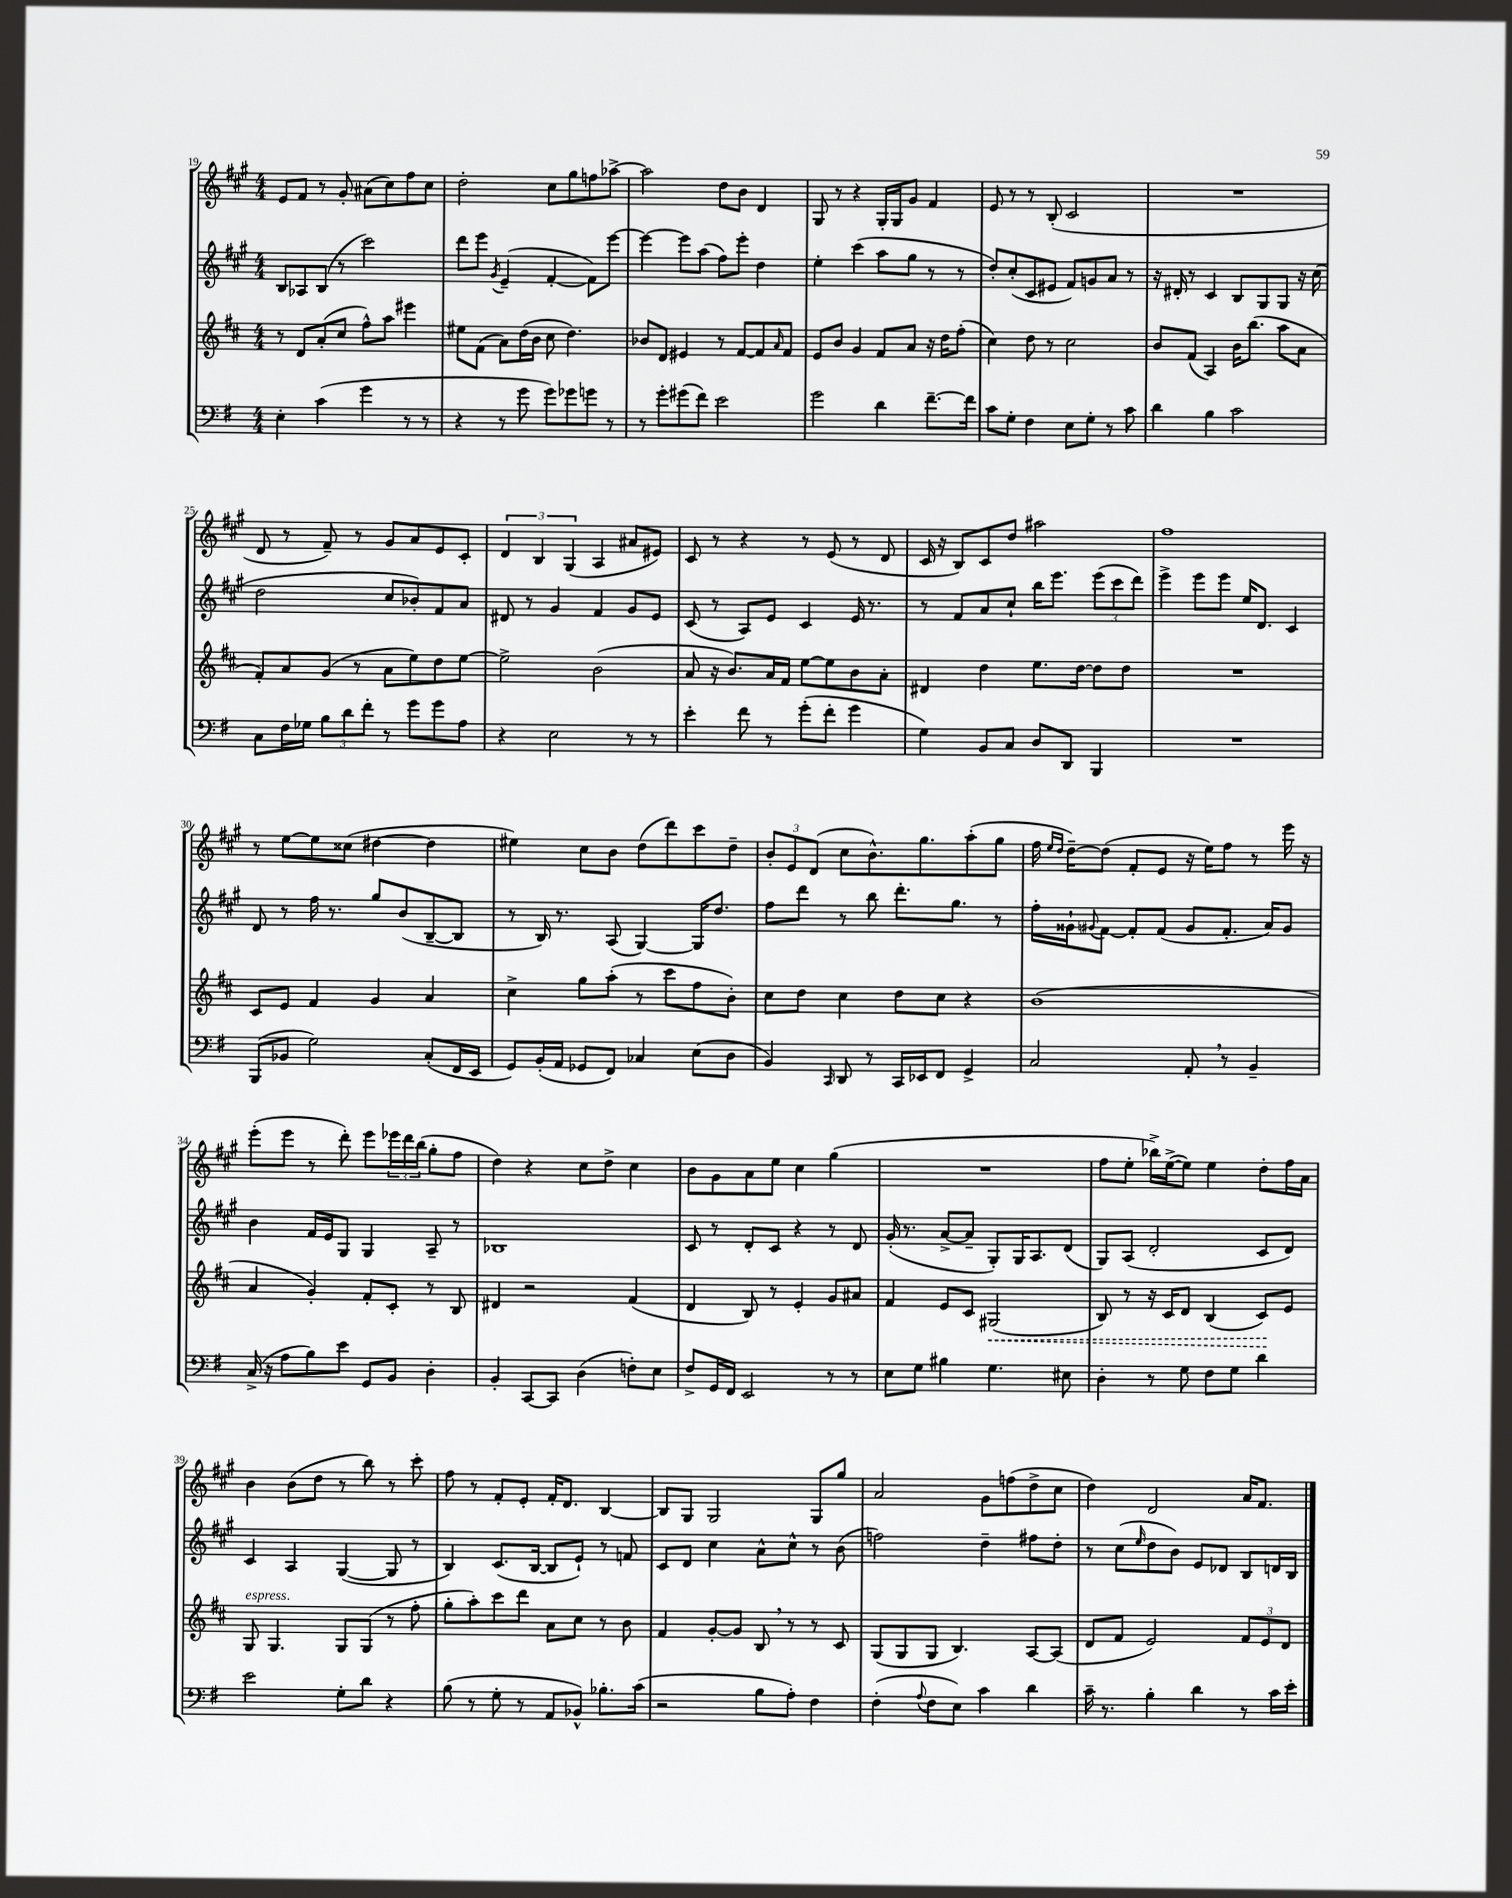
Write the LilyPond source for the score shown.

<<
\new StaffGroup <<
\new Staff = "s0" {
    \clef treble \key a \major \numericTimeSignature \time 4/4
    e'8 fis'8 r8 gis'8-. ais'8( cis''8) fis''8 cis''8 |
    d''2-. cis''8 gis''8 f''8 aes''8~-> |
    aes''2 d''8 b'8 d'4 |
    gis8 r8 r4 gis16-. gis16 gis'8 fis'4 |
    e'8 r8 r8 b8-.( cis'2 |
    R1 |
    d'8 r8 fis'8--) r8 gis'8 a'8 e'8 cis'8-. |
    \tuplet 3/2 { d'4 b4 gis4( } a4 ais'8 eis'8) |
    cis'8 r8 r4 r8 e'8( r8 d'8 |
    cis'16 r16 b8) cis'8 d''8 ais''2 |
    fis''1 |
    r8 e''8~ e''8 cisis''8( dis''4~ dis''4 |
    eis''4) cis''8 b'8 d''8( d'''8) cis'''8 d''8-- |
    \tuplet 3/2 { b'8-. e'8 d'8( } cis''8 b'8.-^) gis''8. a''8-.( gis''8 |
    fis''16 \grace { e''16 d''16 } d''16~--) d''8( fis'8-. e'8 r16 e''16) fis''8 r8 e'''16 r16 |
    e'''8-.( e'''8 r8 d'''8-.) e'''8 \tuplet 3/2 { ees'''16 d'''16 b''16( } gis''8-. fis''8 |
    d''4) r4 cis''8 d''8-> cis''4 |
    b'8 gis'8 a'8 e''8 cis''4 gis''4( |
    R1 |
    fis''8 e''8-. bes''16->) e''16~->( e''8) e''4 d''8-. fis''16 a'16 |
    b'4 b'8( d''8 r8 b''8) r8 cis'''8-. |
    fis''8 r8 fis'8-. e'8-. fis'16-. d'8. b4~ |
    b8 gis8 gis2 gis8 gis''8 |
    a'2 gis'8 f''8( d''8-> cis''8 |
    d''4) d'2 a'16 fis'8. \bar "|." |
}
\new Staff = "s1" {
    \clef treble \key a \major \numericTimeSignature \time 4/4
    b8 aes8 b8( r8 cis'''2) |
    d'''8 e'''8 \acciaccatura { gis'8 } e'4--( fis'4~-. fis'8) e'''8~ |
    e'''4~ e'''8 a''8( fis''8) e'''8-. d''4 |
    e''4-. cis'''4( a''8 gis''8 r8 r8 |
    d''8-.) cis''8-.( cis'8 eis'8 fis'8) g'8 a'8 r8 |
    r16 dis'16-. r8 cis'4 b8 gis8 gis8 r16 cis''16( |
    d''2 cis''8 bes'8-.) fis'8 a'8 |
    dis'8 r8 gis'4 fis'4 gis'8 e'8 |
    cis'8( r8 a8) e'8 cis'4 e'16 r8. |
    r8 fis'8 a'8 cis''8-! b''16 e'''8. \tuplet 3/2 { e'''8( cis'''8 d'''8) } |
    e'''4-> e'''8 e'''8 e''16 d'8. cis'4 |
    d'8 r8 fis''16 r8. gis''8 b'8( b8~-- b8 |
    r8 b16) r8. a8( gis4~) gis16 d''8. |
    fis''8 d'''8 r8 b''8 d'''8.-. gis''8. r8 |
    fis''16-. gisis'16-! \appoggiatura { gis'8 } fis'8~ fis'8-. fis'8( gis'8 fis'8.-. a'16) gis'8 |
    b'4 fis'16 e'16 gis8 gis4 a8-- r8 |
    bes1 |
    cis'8 r8 d'8-. cis'8 r4 r8 d'8 |
    gis'16-.( r8. a'8~-> a'8-- gis8-.) gis16 a8. d'8( |
    gis8) a8( d'2-. cis'8 d'8) |
    cis'4 a4 gis4~( gis8 r8 |
    b4) cis'8.( b16~ b8 e'8-!) r8 f'8 |
    cis'8 d'8 cis''4 a'8-^ cis''8-^ r8 b'8( |
    f''2) d''4-- fis''8 d''8-. |
    r8 cis''8( \grace { e''16 } d''8 b'8) e'8 des'8 b8 d'16 b16 \bar "|." |
}
\new Staff = "s2" {
    \clef treble \key d \major \numericTimeSignature \time 4/4
    r8 d'8 a'8-.( cis''8 fis''8-^) a''8 eis'''4 |
    eis''8 fis'8( a'8) d''16( b'16 cis''8 d''4.) |
    bes'8 d'8 eis'4 r8 fis'8~ fis'8 \grace { a'16 } fis'8 |
    e'8 b'8 g'4 fis'8 a'8 r16 d''16 fis''8-.( |
    cis''4) d''8 r8 cis''2 |
    b'8 fis'8( a4) b'16 b''8.( a''8 a'8 |
    fis'8-.) a'8 g'8( r8 a'8 e''8) d''8 e''8~ |
    e''2-> b'2( |
    a'8 r16 b'8.) a'16 fis'16 e''8~ e''8 b'8 a'8-. |
    dis'4 d''4 e''8. d''16~ d''8 d''8 |
    R1 |
    cis'8 e'8 fis'4 g'4 a'4 |
    cis''4-> g''8 a''8-.( r8 cis'''8 fis''8 b'8-.) |
    cis''8 d''8 cis''4 d''8 cis''8 r4 |
    b'1( |
    a'4 g'4-.) fis'8-. cis'8-. r8 b8 |
    dis'4 r2 fis'4( |
    d'4 b8) r8 e'4-. g'8 ais'8 |
    fis'4 e'8 cis'8 \once \override Hairpin.style = #'dashed-line gis2\<( |
    b8) r8 r16 cis'16 d'8 b4( cis'8\!) e'8 |
    g8^\markup { \italic "espress." } g4. g8 g8( r8 fis''8-. |
    g''8-. a''8-.) cis'''8 d'''8 a'8 cis''8 r8 b'8 |
    fis'4 g'8~-. g'8 b8 \breathe r8 r8 cis'8 |
    g8( g8 g8 b4.) a8~ a8( |
    d'8 fis'8 e'2) \tuplet 3/2 { fis'8 e'8 d'8 } \bar "|." |
}
\new Staff = "s3" {
    \clef bass \key g \major \numericTimeSignature \time 4/4
    e4-. c'4( g'4 r8 r8 |
    r4 r8 g'8 g'8) ges'8 g'8 r8 |
    r8 g'8-. gis'8( fis'8) e'2 |
    g'2 d'4 fis'8.~-- fis'16 |
    c'8 g8-. fis4 e8 g8-. r8 c'8 |
    d'4 b4 c'2 |
    c8 fis16 ges16 \tuplet 3/2 { b8 d'8 fis'8-. } r8 g'8 g'8 a8 |
    r4 e2 r8 r8 |
    e'4-. fis'8 r8 g'8-.( fis'8-. g'4 |
    g4) b,8 c8 d8 d,8 b,,4 |
    R1 |
    b,,8( bes,8 g2) c8-.( fis,16 e,16 |
    g,8) b,16-.( a,16 ges,8 fis,8) ces4 e8( d8 |
    b,4) \grace { c,16 } d,8 r8 c,16 ees,16 fis,8 g,4-> |
    c2 a,8-. \breathe r8 b,4-- |
    c16->( r16 a8 b8) e'8 g,8 b,8 d4-. |
    b,4-. c,8~ c,8 d4( f8-.) e8 |
    fis8-> g,16 fis,16 e,2 r8 r8 |
    e8 g8 bis4 g4. eis8 |
    d4-. r8 g8 fis8 g8 d'4 |
    e'2 g8-. d'8 r4 |
    b8( r8 g8-. r8 a,8 bes,8-^) bes8.-. c'16( |
    r2 b8 a8-.) fis4 |
    fis4-.( \appoggiatura { a8 } fis8 e8) c'4 d'4 |
    c'16-- r8. b4-. d'4 r8 c'16 e'16-. \bar "|." |
}
>>
>>
\layout { \context { \Score currentBarNumber = #19 } }
